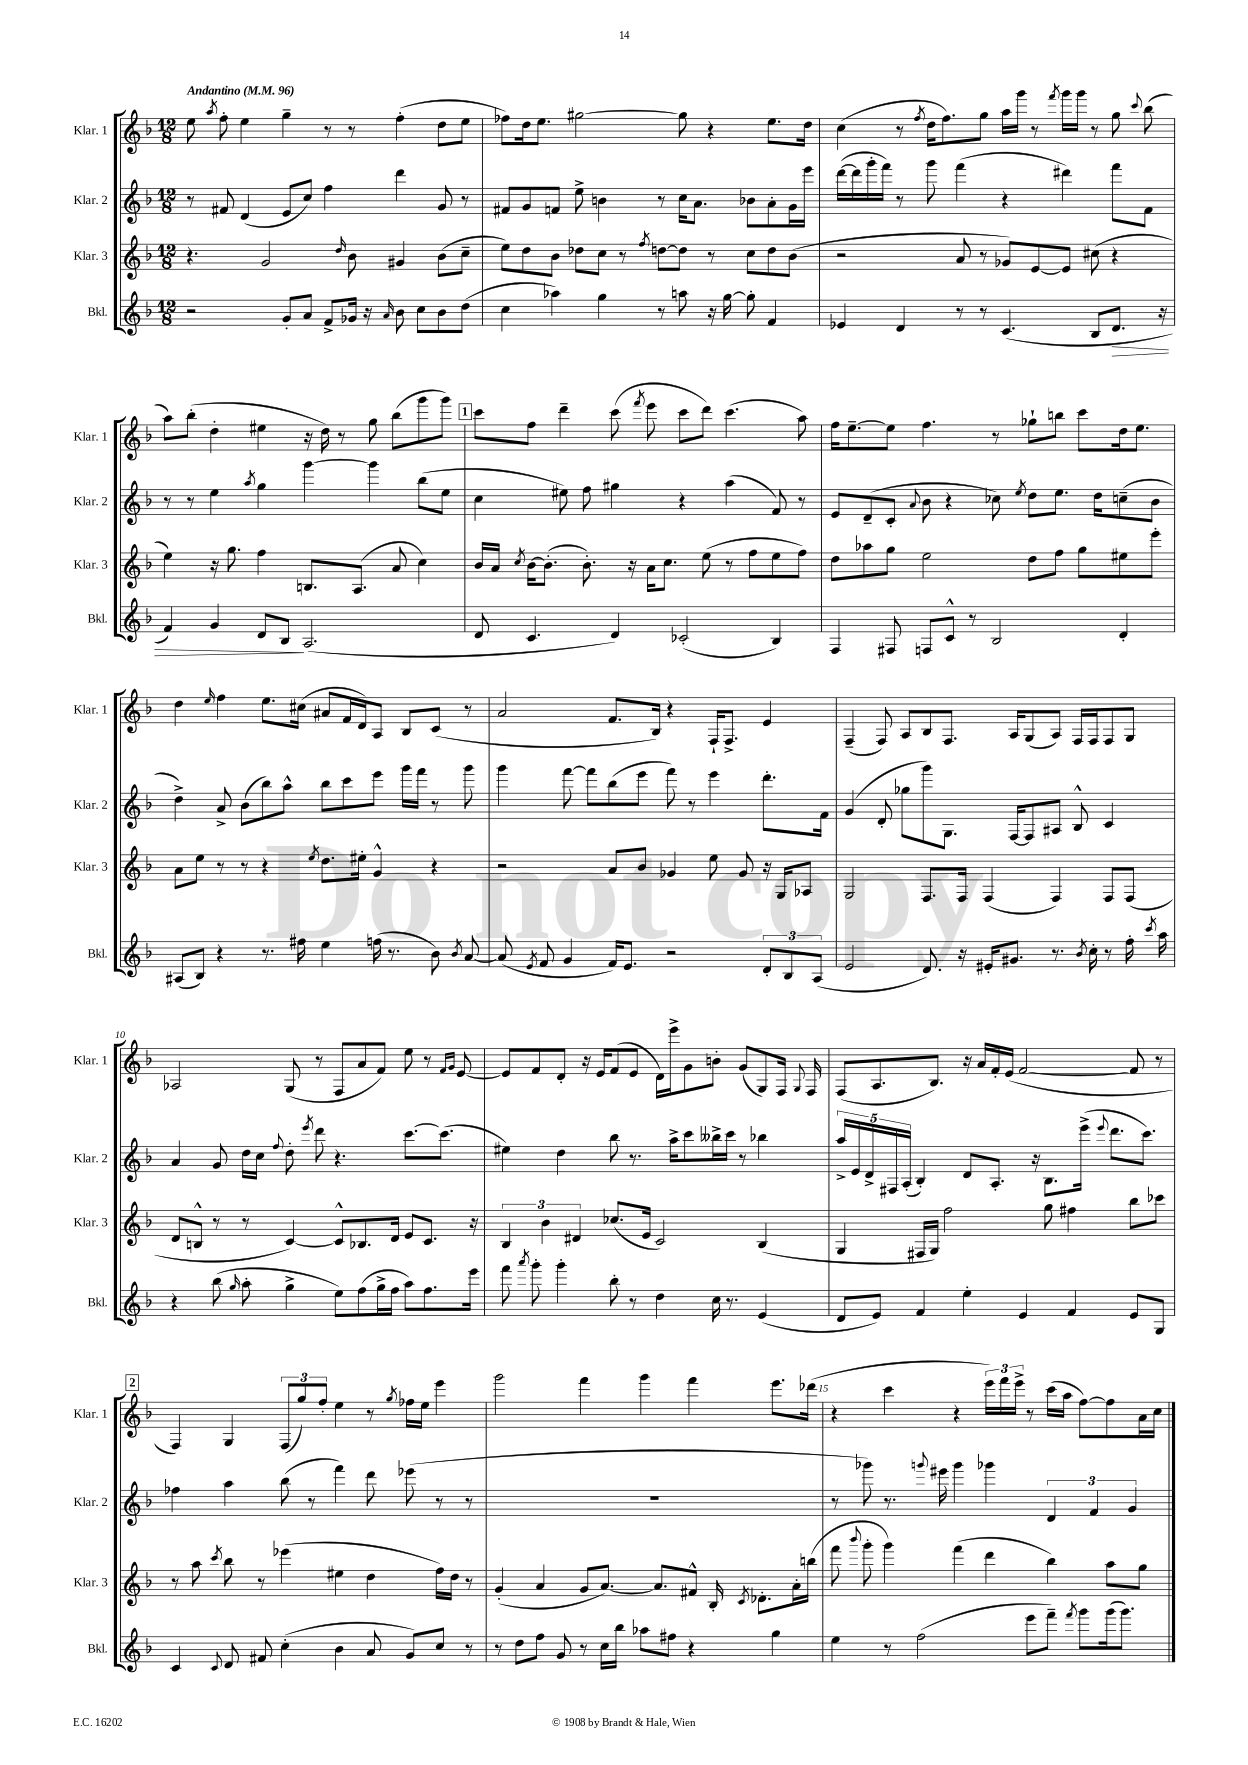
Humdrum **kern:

**kern	**kern	**kern	**kern
*staff4	*staff3	*staff2	*staff1
*clefG2	*clefG2	*clefG2	*clefG2
*k[b-]	*k[b-]	*k[b-]	*k[b-]
*M12/8	*M12/8	*M12/8	*M12/8
*MM96	*MM96	*MM96	*MM96
2r	4.r	8r	8ee
.	.	.	8qaa
.	.	8f#	8ff'
.	.	(4d	4ee
.	2g	.	.
8g'	.	8e	4gg~
8a	.	8cc)	.
8f^	.	4ff	8r
.	16qqdd	.	.
16g-	8b-	.	8r
16r	.	.	.
16qqa	.	.	.
8b-	4g#	4ddd	(4ff'
8cc	.	.	.
8b-	(8b-	8g	8dd
(8dd	8cc~	8r	8ee
=	=	=	=
4cc	8ee)	8f#	8ff-)
.	8dd	8g	16dd
.	.	.	8.ee
4aa-)	8b-	8f	.
.	8dd-	8ee^	[2gg#
4gg	8cc	4b	.
.	8r	.	.
.	8qff	.	.
8r	[8dd	8r	.
8aa	8dd]	16cc	8gg#]
.	.	8.a	.
16r	8r	.	4r
[16gg	.	.	.
8gg']	8cc	8b-	.
4f	8dd	8a'	8.ee
.	(8b-	16g	.
.	.	16eee	16dd
=	=	=	=
4e-	2r	([16ddd	(4cc
.	.	16ddd]	.
.	.	16ggg'	.
.	.	16fff)	.
4d	.	8r	8r
.	.	.	8qff
.	.	8ggg	16dd
.	.	.	8.ff)
8r	8a	(4fff	.
8r	8r	.	8gg
(4.c	8g-)	4r	16aa
.	.	.	16ggg
.	[8e	.	8r
.	.	.	8qfff
.	8e]	4ddd#)	16ggg
.	.	.	16ggg
8B-	(8cc#	.	8r
8.d	4r	8fff	8gg
.	.	.	8qqccc
.	.	8f	(8bb-
16r	.	.	.
=	=	=	=
4f)	4ee)	8r	8aa)
.	.	8r	(8bb-'
4g	16r	4ee	4dd'
.	8.gg	.	.
.	.	8qaa	.
8d	4ff	4gg	4ee#
8B-	.	.	.
(2.A	8.B	[4ggg	16r
.	.	.	16dd)
.	.	.	8r
.	(8.A	.	.
.	.	4ggg]	8gg
.	8a	.	(8bb-
.	4cc)	(8bb-	8ggg
.	.	8ee	8ggg)
=	=	=	=
8d	16b-	4cc	8ccc
.	16a	.	.
.	8qcc	.	.
4.c	[16b-	.	8ff
.	(8.b-']	.	.
.	.	8ee#)	4ddd~
.	8.b-')	8ff	.
4d)	.	4gg#	(8ccc
.	16r	.	.
.	.	.	8qfff
.	16a	.	8eee
.	8.cc	.	.
(2c-'	.	4r	8ccc
.	(8ee	.	8ddd)
.	8r	(4aa	(4.ccc
.	8ff	.	.
4B-)	8ee	8f)	.
.	8ff)	8r	8aa)
=	=	=	=
4F	8dd	8e	16ff
.	.	.	[8.ee~
.	8aa-	(8d~	.
8F#	8gg	8c'	8ee]
.	.	8qqa	.
8F	2ee	8b-	4.ff
8c^^	.	4r	.
8r	.	.	.
2B-	.	8cc-)	8r
.	.	8qee	.
.	8dd	8dd	8gg-`
.	8ff	8.ee	8bb
.	8gg	.	8ccc
.	.	16dd	.
4d'	8ee#	(8cc~	16dd
.	.	.	8.ee
.	8eee'	8b-	.
=	=	=	=
(8A#	8a	4dd^)	4dd
8B-)	8ee	.	.
.	.	.	16qqee
4r	8r	8a^	4ff
.	8r	(8b-	.
8.r	4r	8bb-)	8.ee
.	.	8aa^^	.
16ff#	.	.	(16cc#
.	8qee	.	.
4ee	8.dd	8bb-	8a#
.	.	8ccc	16f
.	16ee#'	.	16d)
(16ff	4g^^	8eee	8A
8.r	.	.	.
.	.	16ggg	8B-
.	.	16fff	.
8b-)	4r	8r	(8c
8qb-	.	.	.
[8a	.	8ggg	8r
=	=	=	=
(8a]	2r	4ggg	2a
8qe	.	.	.
8f	.	.	.
4g	.	[8fff	.
.	.	8fff]	.
16f)	8a	(8bb-	8.f
8.e	.	.	.
.	8b-	8eee	.
.	.	.	16B-)
2r	4g-	8fff)	4r
.	.	8r	.
.	8ee	4eee	16F`
.	.	.	8.F^
.	8g-	.	.
12d'	16r	8.ddd'	4e
.	16G	.	.
12B-	.	.	.
.	8A-	.	.
(12A	.	.	.
.	.	16f	.
=	=	=	=
2e	2G	(4g	(4F~
.	.	8d'	8F)
.	.	8gg-	8A
8.d)	8.F	8ggg)	8B-
.	.	8.G	8.F
16r	16F	.	.
16e#'	(4F	.	.
8.g#	.	[16F	16A
.	.	8F]	(8G
8.r	4F)	8A#	8A)
.	.	8B-^^	16F
8qb-	.	.	.
16cc'	.	.	16F
8r	8F	4c	8F
16ff'	(8F	.	8G
8qccc	.	.	.
16aa	.	.	.
=	=	=	=
4r	8d	4a	2A-
.	8B^^	.	.
(8bb-	8r	8g	.
16qqgg	.	.	.
8aa'	8r	16dd	.
.	.	16cc	.
.	.	8qqff	.
4gg^	[4c)	8dd'	(8G
.	.	8qeee	.
.	.	8ddd	8r
8ee)	8c^^]	4.r	8F
(8ff	8.B-	.	8a
16gg^	.	.	8f)
16ff	16d	.	.
8aa)	8e	[8.ccc	8ee
8.ff	8.c	.	8r
.	.	(8.ccc]	.
.	.	.	16qqf
.	.	.	16qqg
.	.	.	[8e
16eee	16r	.	.
=	=	=	=
8fff	6B-	4ee#)	8e]
8qaaa	.	.	.
8ggg'	.	.	8f
.	6b-	.	.
4ggg'	.	4dd	8d'
.	6d#	.	.
.	.	.	16r
.	.	.	16e
8bb-'	(8.cc-	8bb-	(8f
8r	.	8.r	8e
.	16e	.	.
4dd	2c)	.	16d)
.	.	16aa^	16eee^
.	.	8ccc	8g
16cc	.	16bb--^	8b'
8.r	.	16ccc	.
.	.	8r	(8g
(4e	(4B-	4bb-	8G)
.	.	.	16F
.	.	.	8qqG
.	.	.	16F
=	=	=	=
8d	4G	20aa^	(8F
.	.	20e	.
.	.	20d^	.
8e)	.	.	8.A
.	.	20F#	.
.	.	(20A'	.
4f	16F#	4B-')	.
.	16G)	.	8.B-)
.	2ff	.	.
4ee'	.	8d	16r
.	.	.	16a
.	.	8.A'	16f'
.	.	.	(16e
4e	.	.	[2f
.	.	16r	.
.	8gg	8.B-	.
4f	4ff#	.	.
.	.	(16eee^	.
.	.	8qqeee	.
.	.	8.ddd	.
8e	8bb-	.	8f]
.	.	8.ccc)	.
8G	8ccc-	.	8r
=	=	=	=
4c	8r	4ff-	4F)
.	8aa	.	.
8qqc	8qccc	.	.
8d	8bb-	4aa	4G
8f#	8r	.	.
(4cc'	(4eee-	(8bb-	(12F
.	.	.	12gg)
.	.	8r	.
.	.	.	12ff'
4b-	4ee#	4fff)	4ee
8a	4dd	8ddd	8r
.	.	.	8qgg
8g)	.	(8eee-	16ff-
.	.	.	16ee
8cc	16ff)	8r	4eee
.	16dd	.	.
8r	8r	8r	.
=	=	=	=
8r	(4g'	1.r	2ggg
8dd	.	.	.
8ff	4a	.	.
8g	.	.	.
8r	8g	.	4fff
16cc	[8.a)	.	.
16bb-	.	.	.
8aa-	.	.	4ggg
.	8.a]	.	.
8ff#	.	.	.
4r	8f#^^	.	4fff
.	16B-'	.	.
.	8qc	.	.
.	8.d-'	.	.
4gg	.	.	8.eee
.	16a'	.	.
.	(16bb	.	(16ddd-
=	=	=	=
4ee	8fff	8r	4r
.	8qqbbb-	.	.
.	8ggg'	8ggg-)	.
8r	4ggg)	8.r	4ccc
(2ff	.	.	.
.	.	8qqggg	.
.	.	16eee#	.
.	(4fff	4ggg	4r
.	4ddd	4ggg-	24eee)
.	.	.	24fff
.	.	.	24eee^
8eee	.	.	8r
8fff~)	4bb-)	6d	(16ccc
.	.	.	16aa
8qfff	.	.	.
8ggg	.	.	[8ff)
.	.	6f	.
(16ggg	8aa	.	8ff]
8.ggg)	.	.	.
.	.	6g	.
.	8gg	.	16a
.	.	.	16cc
==	==	==	==
*-	*-	*-	*-
